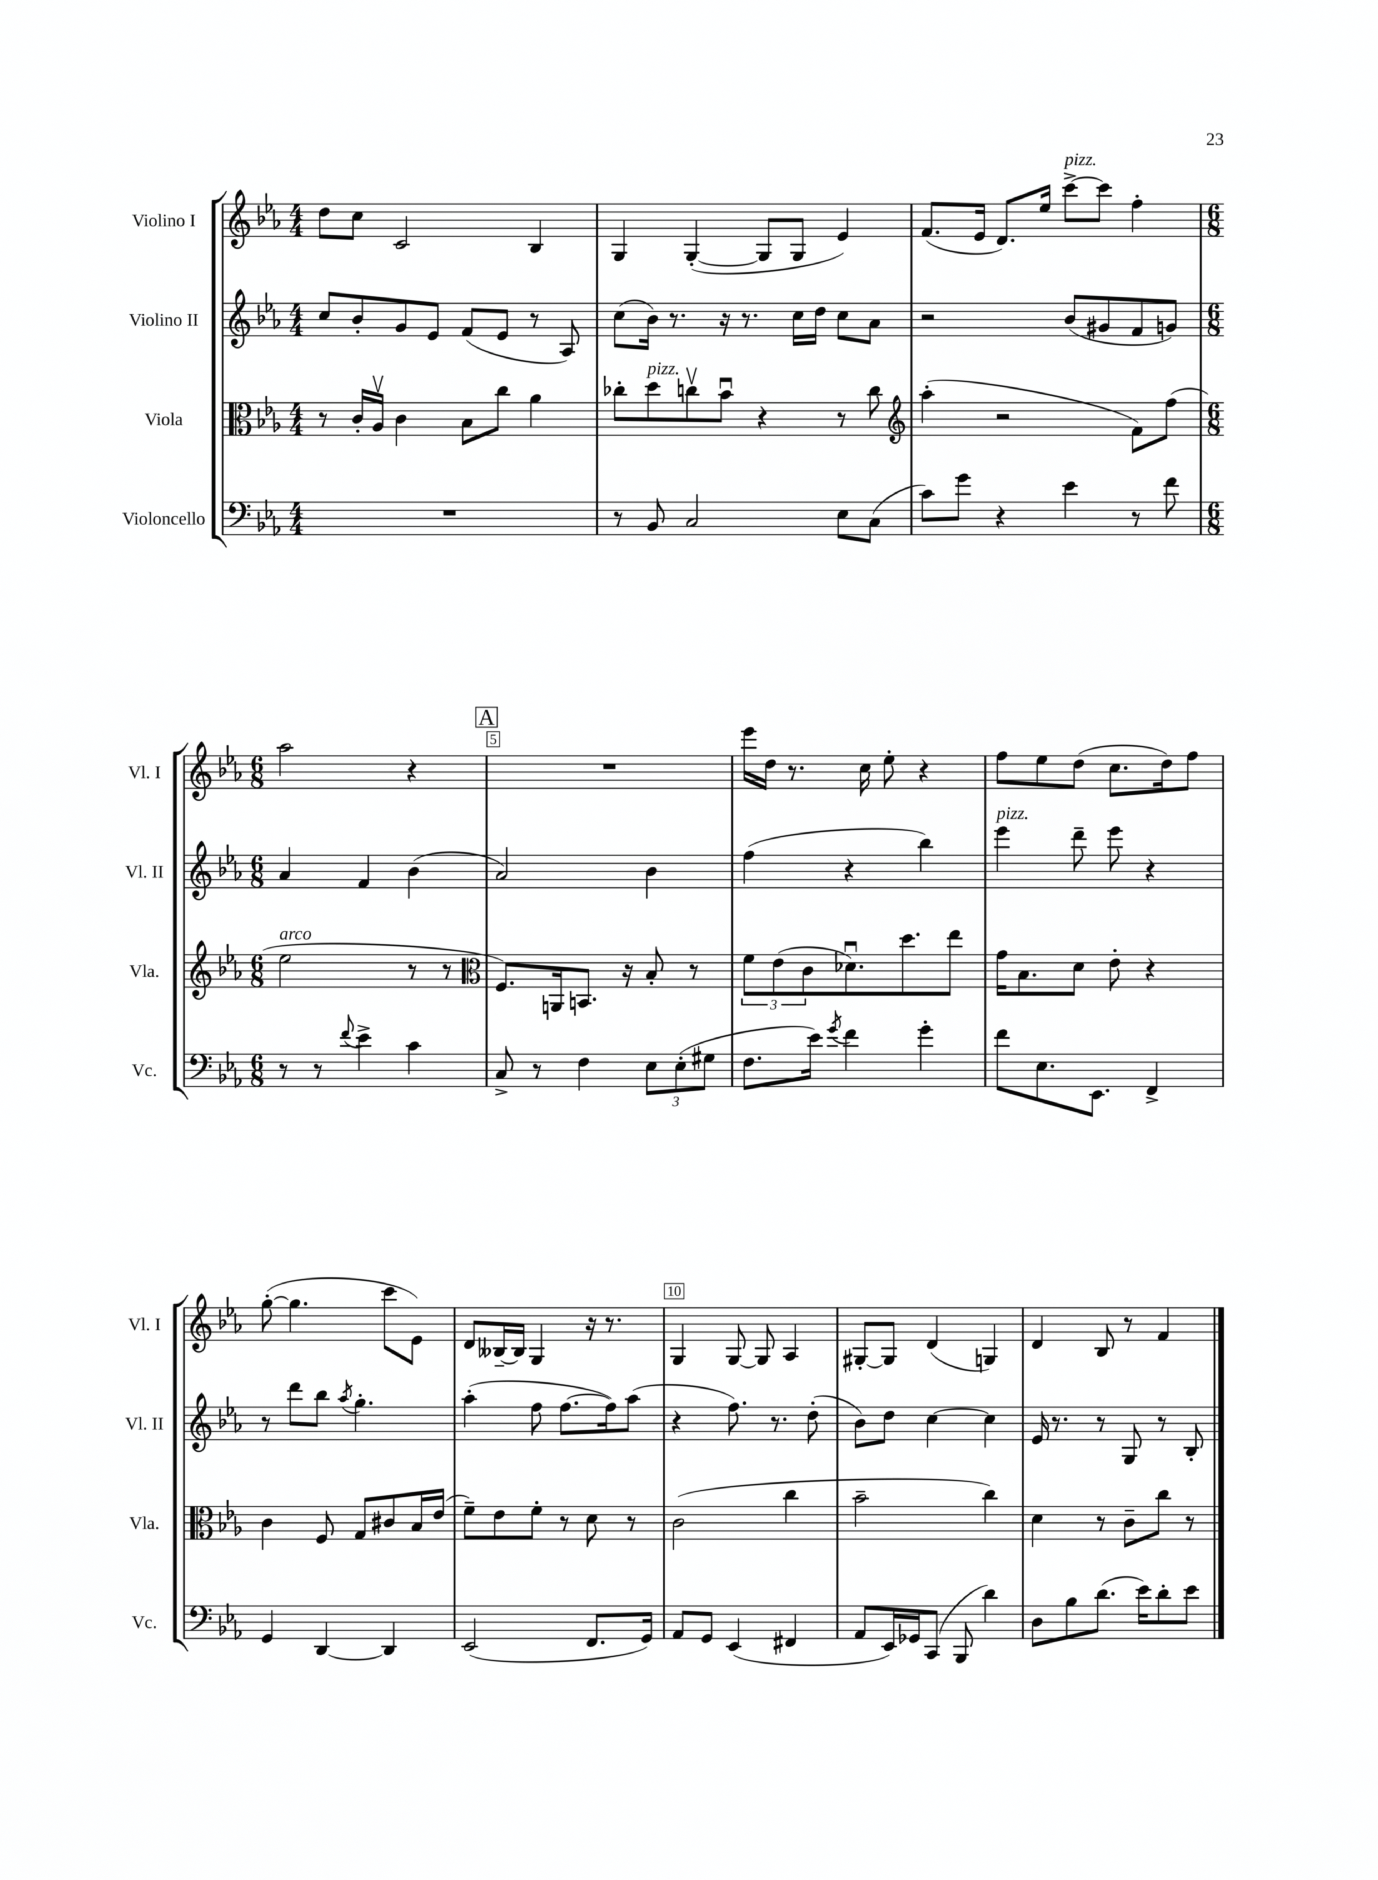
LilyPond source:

<<
\new StaffGroup <<
\new Staff = "s0" \with { instrumentName = "Violino I" shortInstrumentName = "Vl. I" } {
    \clef treble \key ees \major \numericTimeSignature \time 4/4
    d''8 c''8 c'2 bes4 |
    g4 g4~-.( g8 g8 ees'4) |
    f'8.( ees'16 d'8.) ees''16 c'''8~->^\markup { \italic "pizz." } c'''8 f''4-. |
    \numericTimeSignature \time 6/8 aes''2 r4 |
    \mark \markup { \box "A" } R2. |
    ees'''16 d''16 r8. c''16 ees''8-. r4 |
    f''8 ees''8 d''8( c''8. d''16) f''8 |
    g''8~-.( g''4. c'''8 ees'8) |
    d'8 beses16~-- beses16 g4 r16 r8. |
    g4 g8~ g8 aes4 |
    gis8~-. gis8 d'4( g4) |
    d'4 bes8 r8 f'4 \bar "|." |
}
\new Staff = "s1" \with { instrumentName = "Violino II" shortInstrumentName = "Vl. II" } {
    \clef treble \key ees \major \numericTimeSignature \time 4/4
    c''8 bes'8-. g'8 ees'8 f'8( ees'8 r8 aes8) |
    c''8( bes'16) r8. r16 r8. c''16 d''16 c''8 aes'8 |
    r2 bes'8( gis'8 f'8 g'8) |
    \numericTimeSignature \time 6/8 aes'4 f'4 bes'4( |
    \mark \markup { \box "A" } aes'2) bes'4 |
    f''4( r4 bes''4) |
    ees'''4^\markup { \italic "pizz." } d'''8-- ees'''8 r4 |
    r8 d'''8 bes''8 \acciaccatura { aes''8 } g''4.-. |
    aes''4-.( f''8 f''8.~ f''16) aes''8( |
    r4 f''8.) r8. d''8-.( |
    bes'8) d''8 c''4~ c''4 |
    ees'16 r8. r8 g8 r8 bes8-. \bar "|." |
}
\new Staff = "s2" \with { instrumentName = "Viola" shortInstrumentName = "Vla." } {
    \clef alto \key ees \major \numericTimeSignature \time 4/4
    r8 c'16-. aes16\upbow c'4 bes8 c''8 aes'4 |
    ces''8-. d''8^\markup { \italic "pizz." } c''8\upbow bes'8\downbow r4 r8 c''8 |
    \clef treble aes''4-.( r2 f'8) f''8( |
    \numericTimeSignature \time 6/8 ees''2^\markup { \italic "arco" } r8 r8 |
    \mark \markup { \box "A" } \clef alto f8.) a,16 b,8. r16 bes8-. r8 |
    \tuplet 3/2 { f'8 ees'8( c'8 } des'8.\downbow) d''8. ees''8 |
    g'16 bes8. d'8 ees'8-. r4 |
    c'4 f8 g8 cis'8 bes16 ees'16( |
    f'8--) ees'8 f'8-. r8 d'8 r8 |
    c'2( c''4 |
    bes'2-- c''4) |
    d'4 r8 c'8-- c''8 r8 \bar "|." |
}
\new Staff = "s3" \with { instrumentName = "Violoncello" shortInstrumentName = "Vc." } {
    \clef bass \key ees \major \numericTimeSignature \time 4/4
    R1 |
    r8 bes,8 c2 ees8 c8( |
    c'8) g'8 r4 ees'4 r8 f'8 |
    \numericTimeSignature \time 6/8 r8 r8 \appoggiatura { f'8 } ees'4-> c'4 |
    \mark \markup { \box "A" } c8-> r8 f4 \tuplet 3/2 { ees8 ees8-.( gis8 } |
    f8. ees'16) \acciaccatura { g'8 } f'4 g'4-. |
    f'8 ees8. ees,8. f,4-> |
    g,4 d,4~ d,4 |
    ees,2( f,8. g,16) |
    aes,8 g,8 ees,4( fis,4 |
    aes,8 ees,16) ges,16 c,8( bes,,8 d'4) |
    d8 bes8 d'8.( ees'16) d'8-. ees'8 \bar "|." |
}
>>
>>
\layout { \context { \Score \override BarNumber.break-visibility = ##(#f #t #t) barNumberVisibility = #(every-nth-bar-number-visible 5) \override BarNumber.stencil = #(make-stencil-boxer 0.1 0.3 ly:text-interface::print) } }
